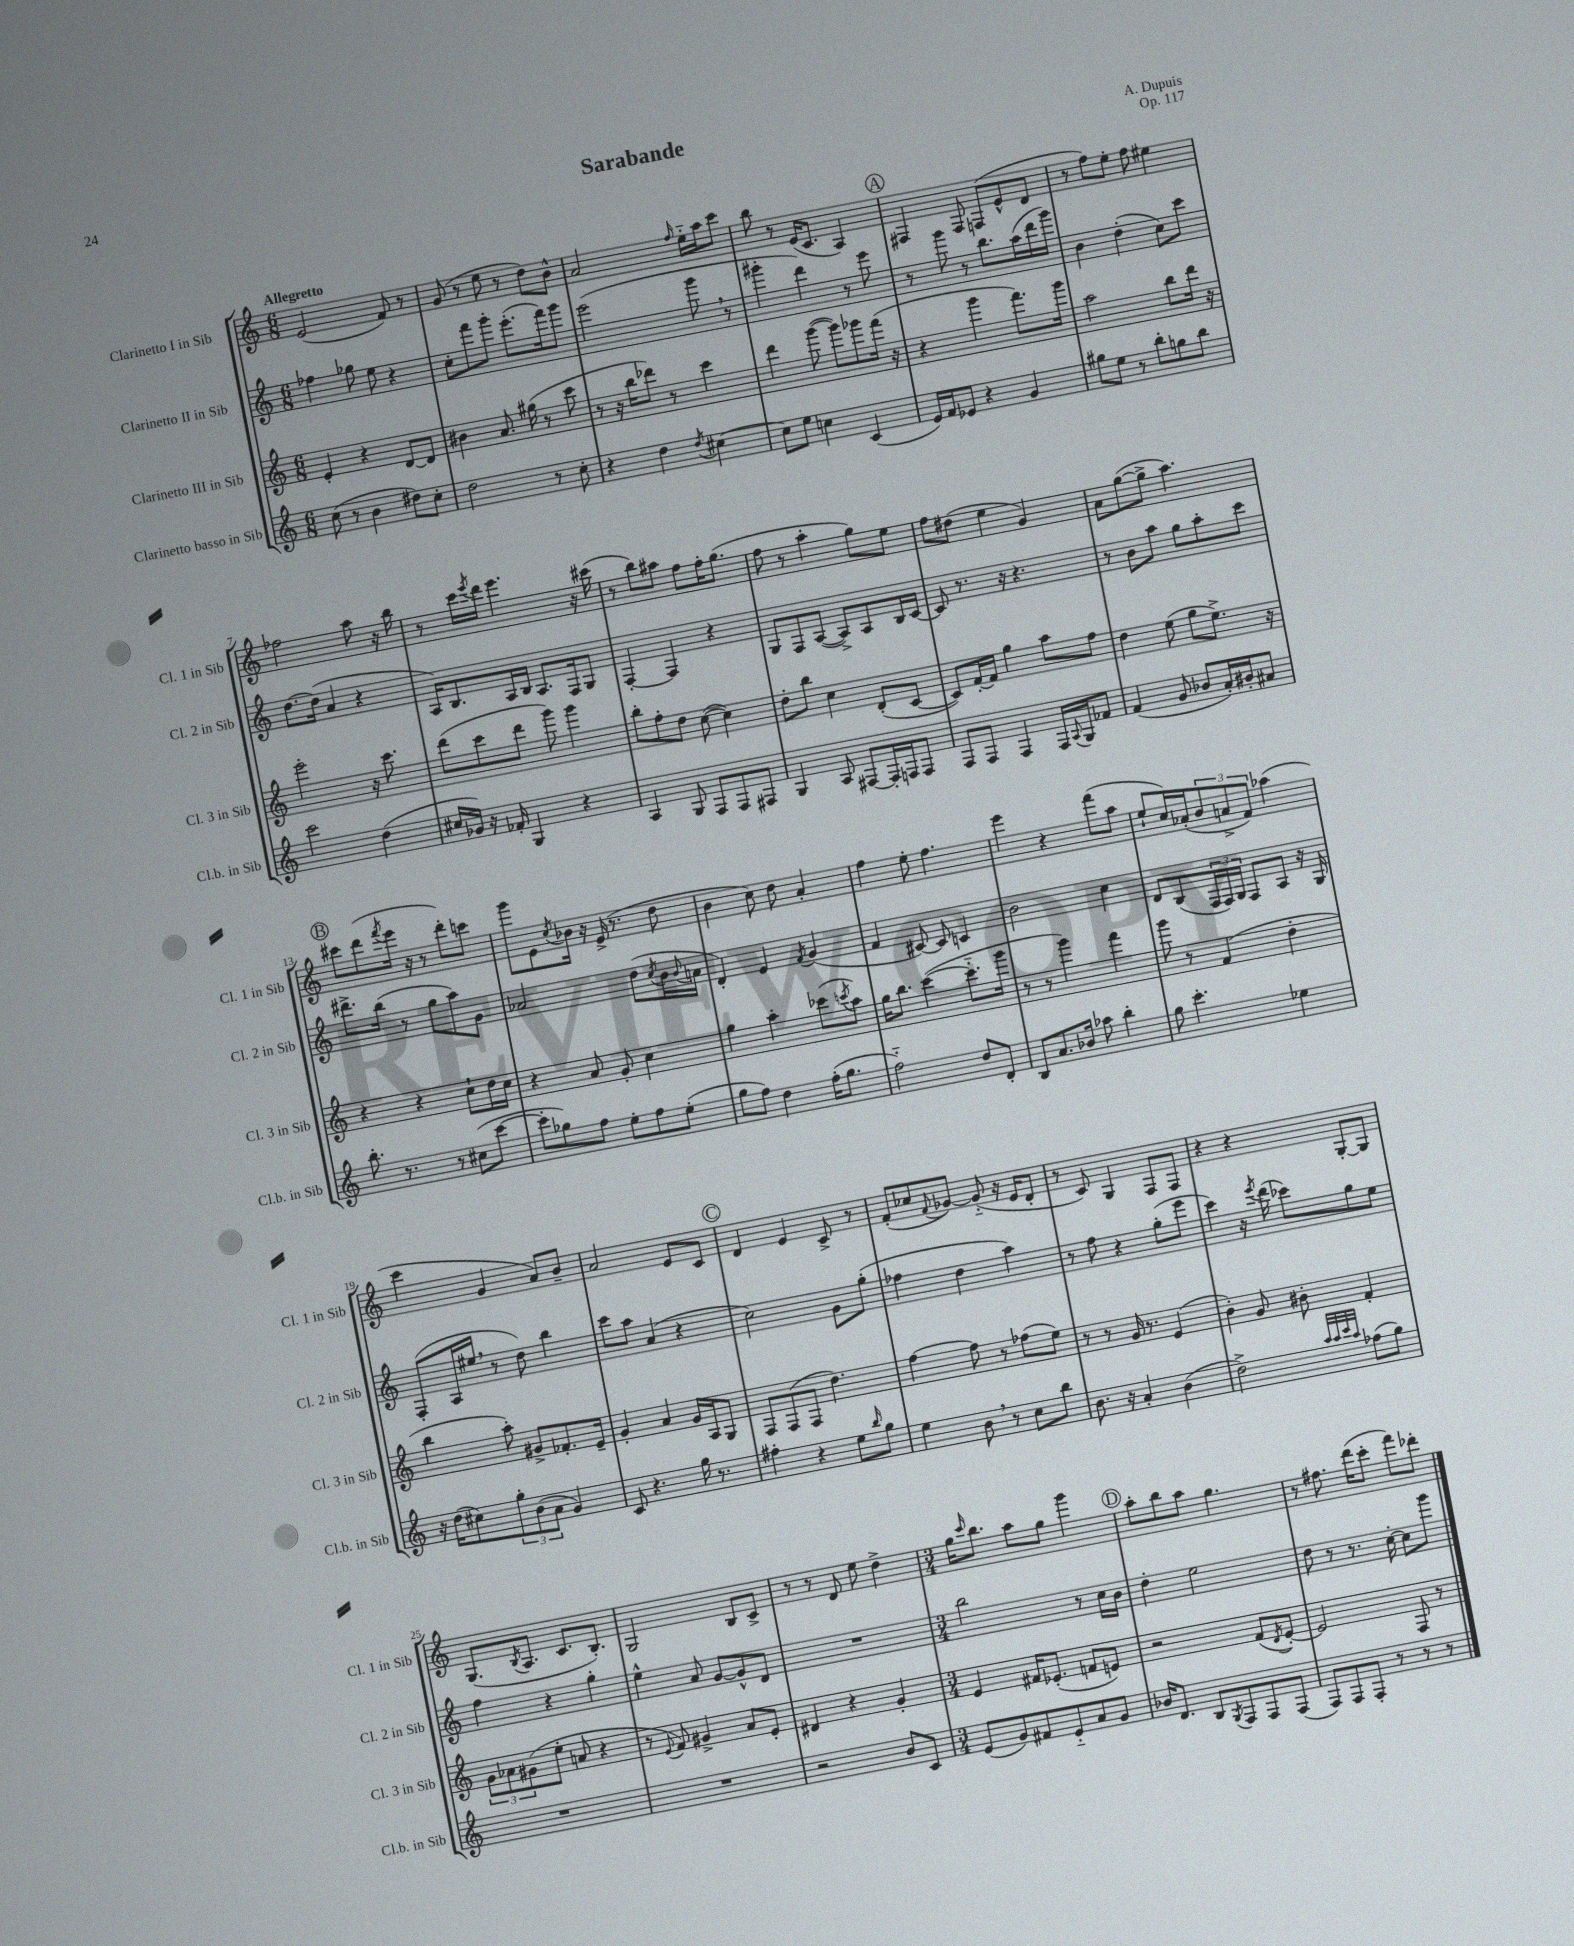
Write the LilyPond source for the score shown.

\header { title = "Sarabande" composer = "A. Dupuis" opus = "Op. 117" }
<<
\new StaffGroup <<
\new Staff = "s0" \with { instrumentName = "Clarinetto I in Sib" shortInstrumentName = "Cl. 1 in Sib" } {
    \clef treble \key c \major \numericTimeSignature \time 6/8 \tempo "Allegretto"
    e'2( f'8) r8 |
    g'8( r8 e''8 r8 d''8) b'8-^ |
    a'2 \grace { f''16 } e''16-_ a''16 c'''8 |
    b''8 r8 e'16( c'8. a4) |
    \mark \markup { \circle "A" } fis4 fis8 f8( e'8-^ d'8 |
    r8 f''8) e''8-. f''8 eis''4 |
    fes''2 a''8 r16 b''16 |
    r8 c'''16 \acciaccatura { e'''8 } d'''16 e'''4. r16 cis'''16( |
    r8 b''8) ais''8 f''8 f''16-. g''8.( |
    f''8 r8 a''4-. g''8) e''8 |
    f''8 dis''8( e''4 g'4) |
    a'8 g''8~( g''8-> a''4.) |
    \mark \markup { \circle "B" } cis'''8 d'''8( \acciaccatura { f'''8 } e'''16 r16 r8 d'''8-.) c'''8 |
    g'''8 e'8 \acciaccatura { c''8 } bes'16 r16 e'16->( r8. d''8 |
    b'4 c''8) d''8 a'4-. |
    f''4 e''8-. f''4. |
    e'''4 r4 f'''8( a''8 |
    e''8-! c''16) aes'16-.( \tuplet 3/2 { b'8 a'8-> f'8) } aes''4( |
    c'''4 g'4 a'8) b'8-- |
    a'2 e'8 c'8 |
    \mark \markup { \circle "C" } d'4 e'4 c'8-> r8 |
    f'8-.( ces''8 \appoggiatura { f'8 } ges'8~) ges'8-_( r16 e'16 d'8-. |
    r8 c'8) g4 f8 f8 |
    r4 r4 g8~-. g8 |
    g8.( \acciaccatura { b8 } a8. c'8. b8.-.) |
    g2 b8 c'8-> |
    r8 r8 d'8 e''8 d''4-> |
    \numericTimeSignature \time 3/4 g''16 \grace { c'''16 } b''8. a''8 g''8 g'''4 |
    \mark \markup { \circle "D" } a''8-. b''8 a''8 g''4. |
    r8 fis''8. d'''16( c'''8-. f'''8) des'''8-. \bar "|." |
}
\new Staff = "s1" \with { instrumentName = "Clarinetto II in Sib" shortInstrumentName = "Cl. 2 in Sib" } {
    \clef treble \key c \major \numericTimeSignature \time 6/8
    fes''4 ges''8 e''8 r4 |
    c''8-. f'''8 g'''8-. e'''8.-.( f'''16) g'''8 |
    e'''2( g'''8 \breathe r8 |
    gis'''4-. d'''4) r8 e'''8 |
    \mark \markup { \circle "A" } r8 g'''8 r8 b''8. a''16( d'''16 g'''16) |
    b'4 d''4-.( c''8) c'''8 |
    d''8.~ d''16( a'4 r4 |
    a16) b8. a16 b16 a8. f16 g8 |
    f4~-. f4 r4 |
    g8 f8 a8~( a8->) a8 b16 c'16~ |
    c'8 r8. r16 r4. |
    r8 b'8 a''8 g''8 a''8-. c'''8 |
    \mark \markup { \circle "B" } dis'''8.-> b''16( r8 g''8 a''8) g'8 |
    aes'2 d''8( \acciaccatura { c''8 } b'16 \appoggiatura { b'8 } a'16 |
    d'4-.) e'4 \acciaccatura { f'8 } g'4( |
    f'4 cis'8~) cis'8 c'4 |
    b'2 c''4 |
    d'8 b8( \tuplet 3/2 { f16 f16) g16 } f8 a8 r16 g16 |
    f8-.( a16 eis''16 \breathe r8 d''8) b''4 |
    c'''8 a''8 a'4( r4 |
    \mark \markup { \circle "C" } c''2) g'8 g''8-.( |
    fes''4 d''4 a''4) |
    r8 f''8 r4 g''8-.( e'''8 |
    c'''4) r16 \acciaccatura { e'''8 } d'''16( ces'''8) g''8 e''8 |
    f''4 r4 g''4-. |
    e''4-^ a'8 g'8~ g'8-^ d'8 |
    R2. |
    \numericTimeSignature \time 3/4 b''2 r8 c''16 b'16 |
    \mark \markup { \circle "D" } d''4-. e''2 |
    d''8 r8 r8. c''16~-. c''8 g'''8 \bar "|." |
}
\new Staff = "s2" \with { instrumentName = "Clarinetto III in Sib" shortInstrumentName = "Cl. 3 in Sib" } {
    \clef treble \key c \major \numericTimeSignature \time 6/8
    e'4-. r4 d'8~ d'8 |
    bis'4 a'8. gis''16( r8 c'''8 |
    r8 r16 b''16 des'''8) r8 c'''4 |
    d'''4 g'''8~( g'''8) ges'''8 f'''16( r16 |
    \mark \markup { \circle "A" } r4 g'''4 f'''8.) g'''16 |
    a''2 b''8 d'''16 r16 |
    e'''2-. r16 c'''8. |
    d'''8( c'''8 d'''8 g'''8) g'''4 |
    b''8-. f''8-. d''8 c''8~( c''4) |
    d''8-. b''8 c''4 d'8-.( c'8~ |
    c'8) f'16~-. f'16 g''4 a''8 f''8 |
    d''4 e''8( g''8 e''8.->) r16 |
    \mark \markup { \circle "B" } r4 r4 c''8-! d''16 c''16 |
    r4 a'8 g'8-. c''4 |
    g''4 a''4-. ces'''8( \acciaccatura { c'''8 } a''8) |
    g''16 b''8. c'''4~( c'''8.-_ g'''16 |
    r8 r8 g'''4) f'''4 |
    g'''8 r8 f'4( d''4-. |
    b''4 a''8-.) gis'8-> fes'8.-. e'16-- |
    g'4-. a'4 g'16 a16 g8 |
    \mark \markup { \circle "C" } f8 f8( f8 d''4.) |
    f''4~ f''8 r8 fes''8( e''8) |
    r8 r8 g'16 r8. e'4( |
    b'4-.) g'8 bis'8-. f'4-. |
    \tuplet 3/2 { g'8 aes'8 gis'8( } e''8-. a'8 r4 |
    r8 \appoggiatura { e'8 } f'8) gis'4-> a'8 e'8-. |
    dis'4 r4 g'4-. |
    \numericTimeSignature \time 3/4 e'4 fis'16 ees'8.-.( f'8 e'8) |
    \mark \markup { \circle "D" } r2 f'8( \acciaccatura { d'8 } e'8~-.) |
    e'2 f8 r8 \bar "|." |
}
\new Staff = "s3" \with { instrumentName = "Clarinetto basso in Sib" shortInstrumentName = "Cl.b. in Sib" } {
    \clef treble \key c \major \numericTimeSignature \time 6/8
    c''8( r8 b'4 dis''8) c''8-. |
    d''2 r8 c''8-. |
    r4 d''4 \acciaccatura { d''8 } cis''4~ |
    cis''8 e''8 c''4 c'4( |
    \mark \markup { \circle "A" } e'16) f'16 ees'8 r4 g'4 |
    gis''8 e''8 r8 b''8-. g''8 b''8 |
    c'''2 d''4( |
    cis''16 ges'16) r16 fes'16-. g4 r4 |
    a4 g8 f8 f8 fis8 |
    g4 a8 fis8~ fis16-. f16 f8 |
    f8 f8 f4 f16 \appoggiatura { a8 } g16 fes'8 |
    f'4( g'8 bes'8 a'16-.) bis'16-. ais'8 |
    \mark \markup { \circle "B" } b''8.-. r8. r8 cis''8( c'''8~ |
    c'''8-. ges''8) f''8 e''8-. f''8 e''8-.( |
    g''8 f''8) d''4 f''16-.( g''8. |
    f''2-_) d''8 d'8-. |
    b8 a'8. bes'16 aes''8 b''4-. |
    g''8 c'''4.-. ees''4 |
    r16 d''16( cis''8) \tuplet 3/2 { g''8-. b'8( a'8 } g'4) |
    c'8 r4. g''16 r8. |
    \mark \markup { \circle "C" } fis''4-. r4 e''8 \grace { b''16 } g''8 |
    e''4 b'8 \breathe r8 c''8 b''8 |
    b'8. r16 a'4-. b'4( |
    d''2->) \grace { a''32 a''32 c'''32 a''32 } fes''8( g''8) |
    R2. |
    R2. |
    r2 b'8 c'8 |
    \numericTimeSignature \time 3/4 e'8( g'8) fis'8 e'8-_ a'8 g'8 |
    \mark \markup { \circle "D" } bes'16 d'8. b8 \acciaccatura { g8 } f8 f8 f8( |
    f8) f8 f8-. r8 r8 r8 \bar "|." |
}
>>
>>
